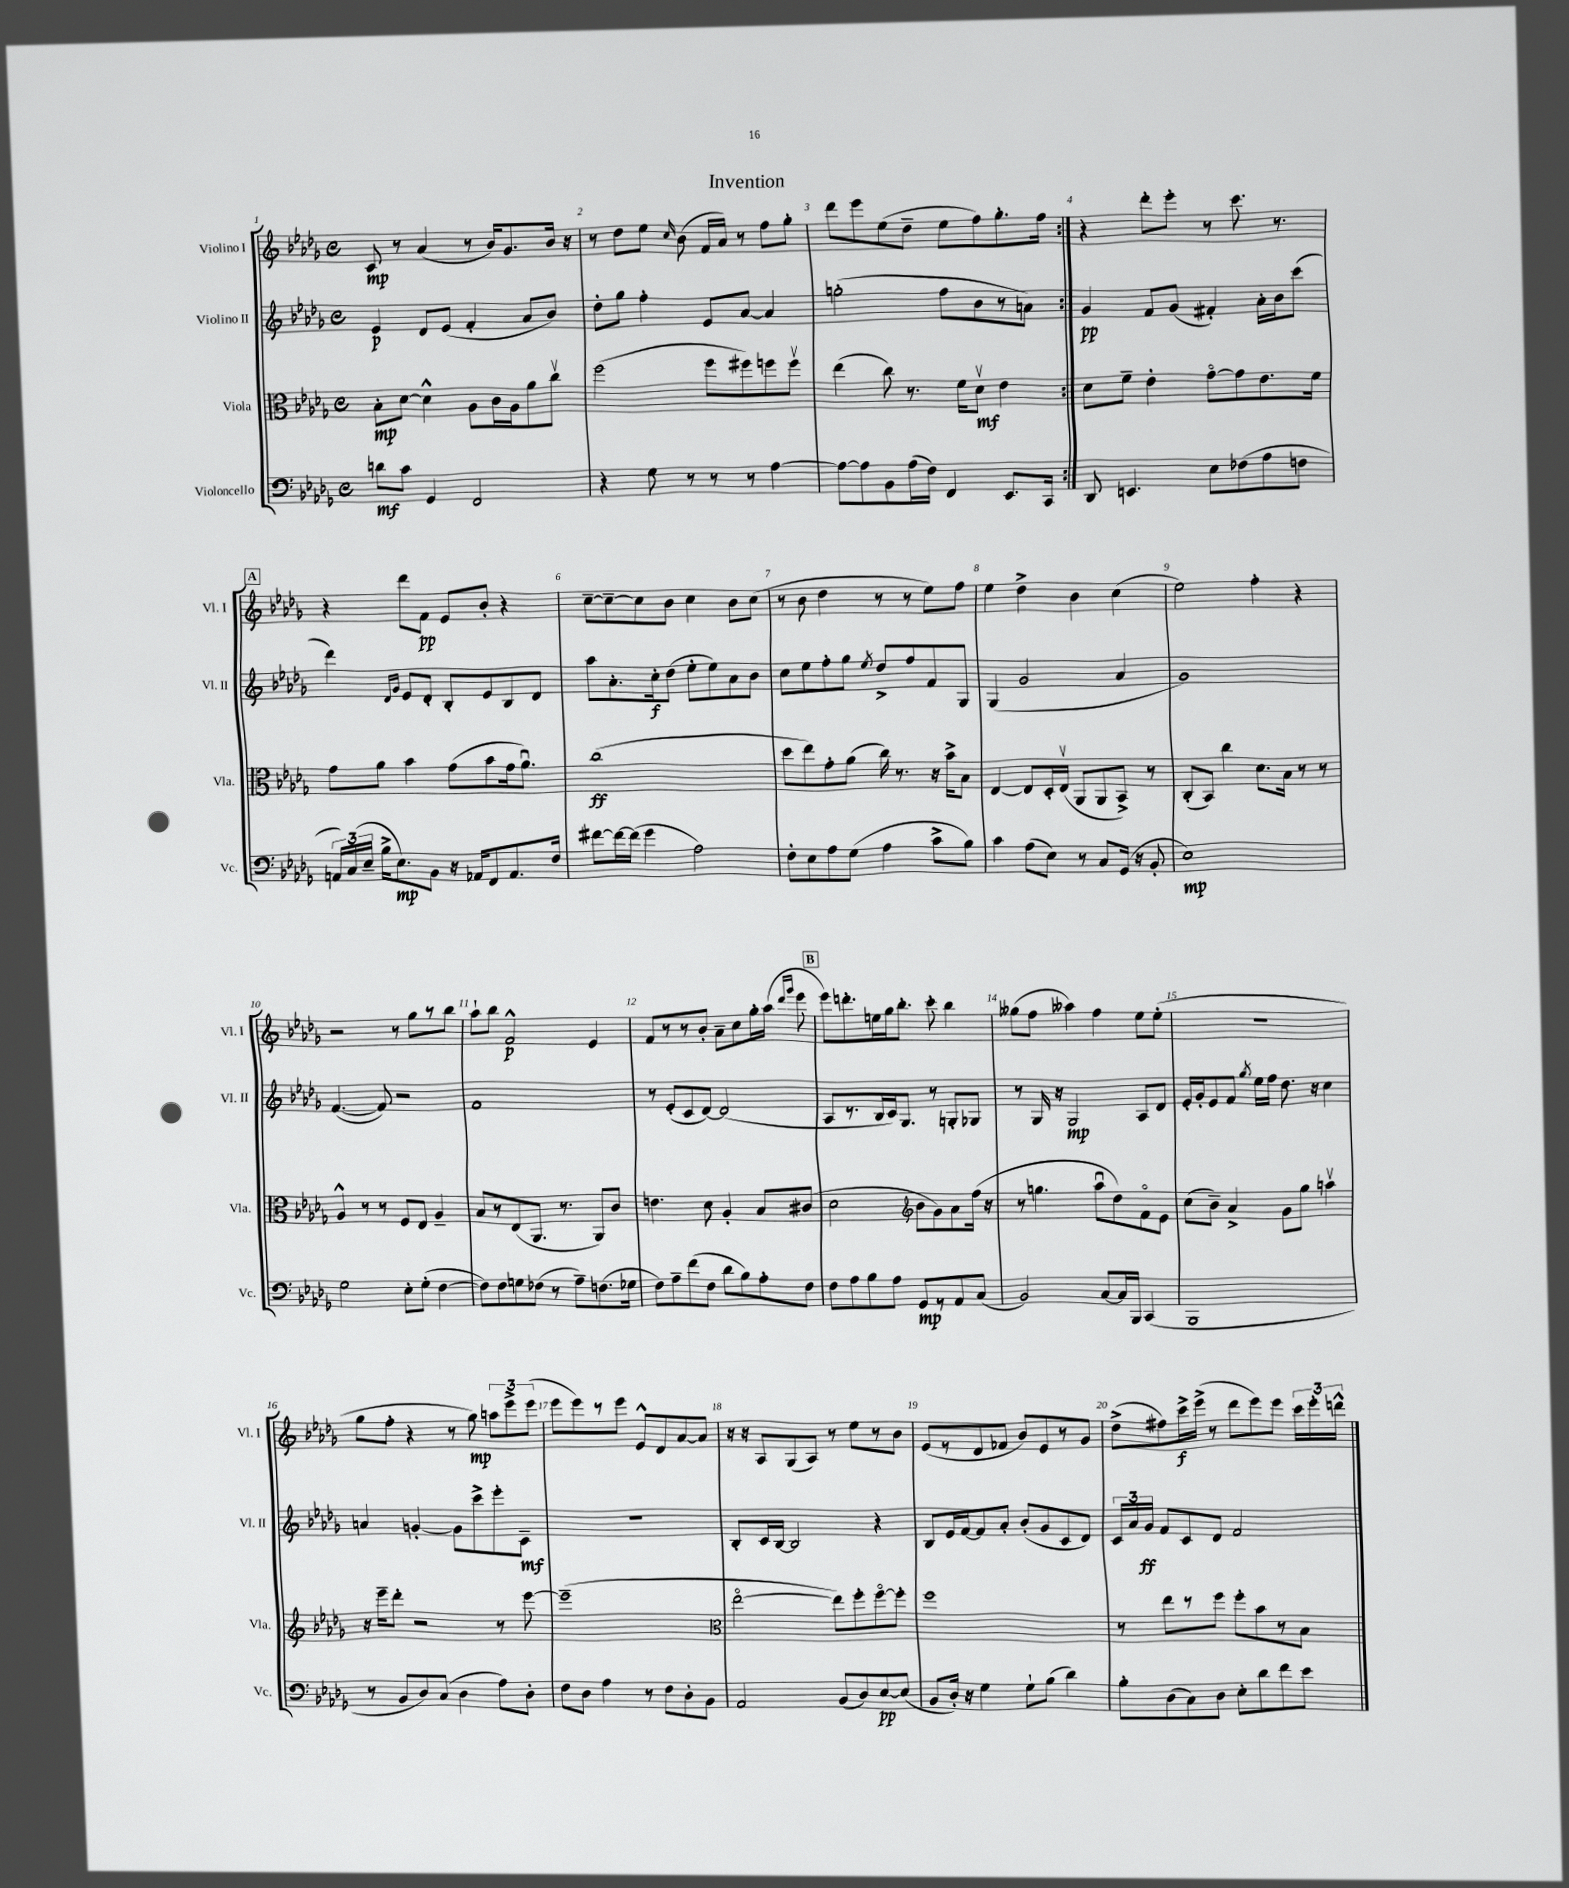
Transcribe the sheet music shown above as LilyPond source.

\header { title = "Invention" }
<<
\new StaffGroup <<
\new Staff = "s0" \with { instrumentName = "Violino I" shortInstrumentName = "Vl. I" } {
    \clef treble \key des \major \defaultTimeSignature \time 4/4
    \autoBeamOff \repeat volta 2 { c'8\mp r8 aes'4( r8 bes'16[) ges'8. bes'16] r16 |
    r8 des''8[ ees''8] \grace { c''16 } bes'8( f'16[ aes'16]) r8 f''8[ ges''8]-. |
    des'''8[ ees'''8 ees''8( des''8]-- ees''8[ f''8) ges''8.-. f''16] | }
    r4 des'''8[-. ees'''8]-. r8 c'''8. r8. |
    \mark \markup { \box "A" } r4 des'''8[ f'8]\pp ees'8[ bes'8]-. r4 |
    c''8[~-- c''8~-- c''8 bes'8] c''4 bes'8[ c''8]( |
    r8 bes'8 des''4 r8 r8 ees''8[) f''8] |
    ees''4 des''4-> bes'4 c''4( |
    ees''2) f''4-. r4 |
    r2 r8 ges''8[ r8 bes''8] |
    aes''8[-! bes''8] f'2-^\p ees'4 |
    f'8[ r8 r8 bes'8]-. aes'8[-- c''8 ges''16-. aes''16]( \grace { des'''16[ ges'''16] } ees'''8 |
    \mark \markup { \box "B" } ees'''8[) d'''8.-. e''16 ges''16 bes''8.]-. c'''8-. bes''4 |
    geses''8[( f''8] aeses''4) f''4 ees''8[ ees''8]-.( |
    R1 |
    ges''8[ f''8]-. r4 r8 ges''8\mp) \tuplet 3/2 { a''8[ ees'''8-> ees'''8]( } |
    ees'''8[ ees'''8) r8 ees'''8] ees'8[-^ des'8 aes'8~ aes'8] |
    r16 r16 aes8[ ges8( aes8]) r8 ees''8[ r8 bes'8] |
    ees'8[( r8 des'8 fes'8] bes'8[) ees'8 r8 ges'8] |
    des''8[->( fis''8) c'''16->\f ees'''16]->( r8 des'''8[ ees'''8) ees'''8] \tuplet 3/2 { c'''16[ ees'''16-. d'''16]-^ } \bar "|." |
}
\new Staff = "s1" \with { instrumentName = "Violino II" shortInstrumentName = "Vl. II" } {
    \clef treble \key des \major \defaultTimeSignature \time 4/4
    \autoBeamOff \repeat volta 2 { ees'4\p des'8[ ees'8]( f'4-. aes'8[ bes'8]) |
    des''8[-. ges''8] f''4-. ees'8[ aes'8]~ aes'4 |
    g''2-.( f''8[ bes'8 r8 a'8]) | }
    ges'4\pp f'8[ ges'8]( fis'4-.) aes'16[-. bes'16 c'''8]( |
    \mark \markup { \box "A" } des'''4) \grace { des'16[ ges'16] } ees'8[ des'8]-. bes8[-. ees'8 bes8 des'8] |
    aes''8[ aes'8.-. c''16-.\f des''8]( ees''8[-. ees''8) aes'8 bes'8] |
    c''8[ ees''8 f''8-. ges''8] \acciaccatura { ees''8 } des''8[-> f''8 f'8 ges8] |
    ges4( ges'2 aes'4 |
    ges'1) |
    f'4.~( f'8) r2 |
    f'1 |
    r8 ees'8[-.( c'8 des'8]~) des'2( |
    \mark \markup { \box "B" } aes8[ r8. bes16 c'16) ges8.] r8 g8[-. ges8] |
    r8 ges16 r16 ges2\mp aes8[ des'8] |
    ees'16[-. ges'16-. ees'8 f'8] \acciaccatura { ges''8 } ees''16[ f''16] des''8. r16 c''4 |
    a'4 g'4~-. g'8[ c'''8-> ees'''8-. c'8]--\mf |
    R1 |
    bes8[-. c'16 bes16]~ bes2 r4 |
    bes8[ ees'16 f'16~ f'8 aes'8]-. bes'8[-.( ges'8 c'8 des'8]) |
    \tuplet 3/2 { c'16[ aes'16 ges'16]\ff } f'8[ c'8 des'8] f'2 \bar "|." |
}
\new Staff = "s2" \with { instrumentName = "Viola" shortInstrumentName = "Vla." } {
    \clef alto \key des \major \defaultTimeSignature \time 4/4
    \autoBeamOff \repeat volta 2 { bes8[-.\mp des'8]~ des'4-^ aes8[ c'16 aes16 aes'8 c''8]\upbow |
    f''2( f''8[ fis''8) f''8 f''8]\upbow |
    ees''4( c''8) r8. f'16[ des'8]\upbow\mf ees'4 | }
    des'8[ f'8]-- ees'4-. ges'8[~\flageolet ges'8 ees'8. f'16] |
    \mark \markup { \box "A" } ges'8[ aes'8] bes'4 ges'8[( bes'8 ges'16 aes'8.]\downbow) |
    c''1\ff( |
    des''8[ ees''8) ges'8-. aes'8]( c''16) r8. r16 bes'16[-> bes8] |
    ees4~ ees8[ des16-. ees16]\upbow( aes,8[ aes,8 bes,8]->) r8 |
    c8[-.( bes,8]) c''4 des'8.[ bes16] r8 r8 |
    aes4-^ r8 r8 f8[ ees8] aes4-- |
    bes8[ r8 ees8( aes,8.] r8. aes,8[) c'8] |
    e'4. des'8 aes4-. bes8[ cis'8]( |
    \mark \markup { \box "B" } des'2 \clef treble bes'8[ ges'8) aes'8 f''16]( r16 |
    r8 g''4. aes''8[\downbow des''8) f'8\flageolet ees'8] |
    c''8[( bes'8]--) aes'4-> ges'8[ ges''8] a''4\upbow |
    r16 ees'''16[-- des'''8]-. r2 r8 ees'''8~ |
    ees'''1--( |
    \clef alto ees''2~\flageolet ees''8[) f''8-. f''8~\flageolet f''8]-. |
    f''1 |
    r8 ees''8[ r8 f''8] f''8[-. bes'8 r8 bes8] \bar "|." |
}
\new Staff = "s3" \with { instrumentName = "Violoncello" shortInstrumentName = "Vc." } {
    \clef bass \key des \major \defaultTimeSignature \time 4/4
    \autoBeamOff \repeat volta 2 { d'8[\mf c'8] ges,4 f,2 |
    r4 ges8 r8 r8 r8 aes4~ |
    aes8[~ aes8 bes,8 aes16( f16]) f,4 ees,8.[ c,16] | }
    des,8 e,4. ees8[ fes8( aes8 f8] |
    \mark \markup { \box "A" } \tuplet 3/2 { a,16[) c16( ees16]-- } bes16[-> ees8.\mp) bes,8] r16 aes,16[ f,8 aes,8. f16] |
    fis'8[~ fis'16~ fis'16]( ges'4 aes2) |
    f8[-. ees8 aes8 ges8]( aes4 c'8[-> bes8]) |
    c'4 aes8[( ees8]) r8 c8[ ges,16]( r16 bes,8-. |
    ees1\mp) |
    ges2 ees8[-. ges8]-.( f4~ |
    f8[) f8 g8 fes8]( r8 aes8[--) f8.( ges16] |
    f8[) aes8-- f'8( f8] des'8[ bes8) aes8-. f8] |
    \mark \markup { \box "B" } f8[ aes8 bes8 aes8] ges,8[\mp r8 aes,8 c8]( |
    bes,2) c8[~ c16 bes,,16] c,4( |
    bes,,1 |
    r8 bes,8[ des8) c8]( des4 aes8[) des8]-. |
    f8[ des8] aes4 r8 f8[ des8-. bes,8] |
    aes,2 bes,8[( des8) ees8~\pp ees8]( |
    bes,8[ des16]-.) r16 ges4 ges8[-! bes8]( des'4) |
    bes8[-. des8( c8) des8] ees8[-. des'8 f'8 ees'8] \bar "|." |
}
>>
>>
\layout { \context { \Score \override BarNumber.break-visibility = ##(#f #t #t) barNumberVisibility = #all-bar-numbers-visible } }
